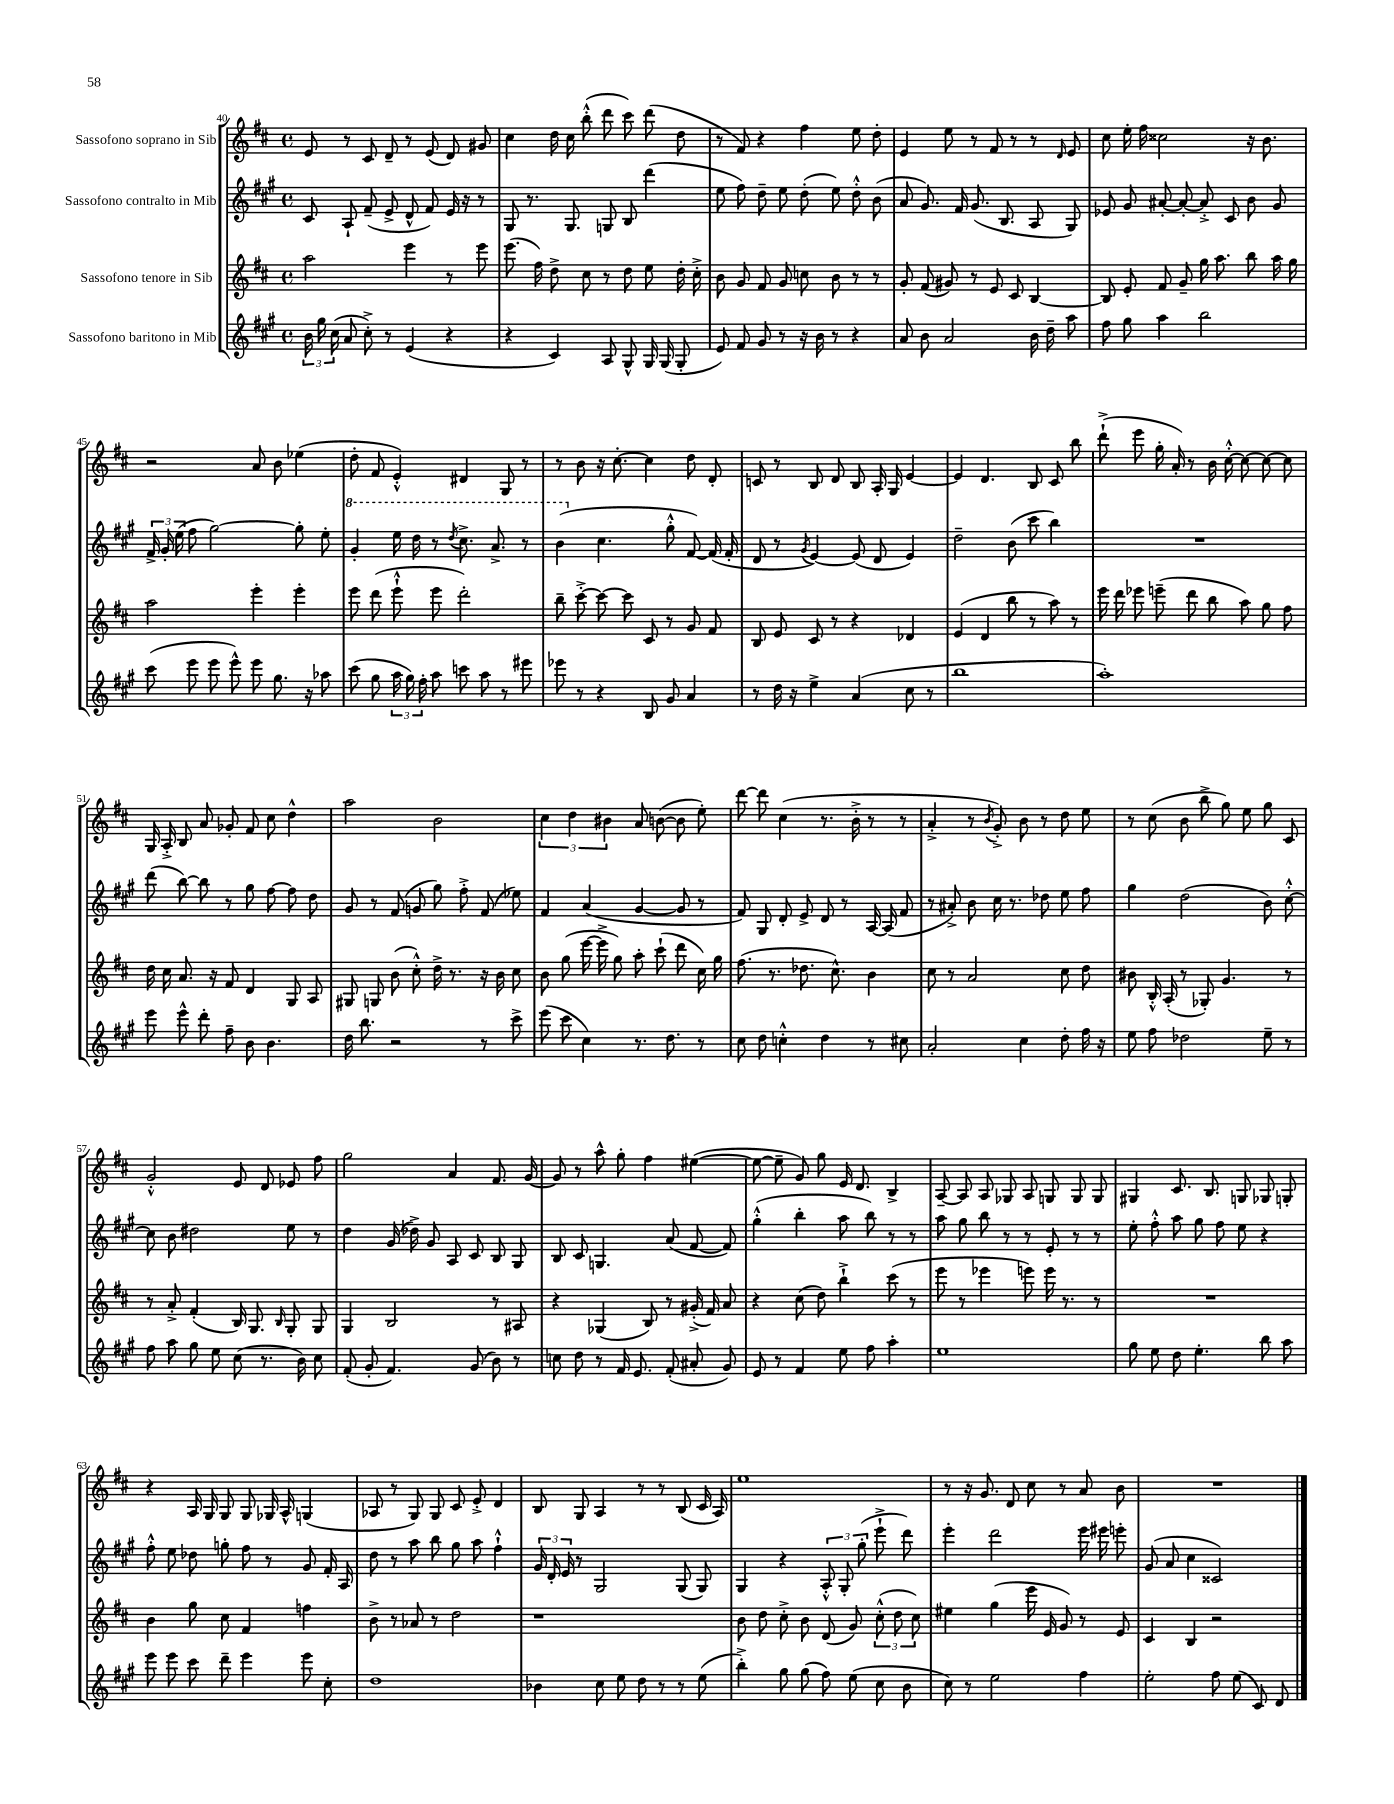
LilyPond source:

<<
\new StaffGroup <<
\new Staff = "s0" \with { instrumentName = "Sassofono soprano in Sib" } {
    \clef treble \key d \major \defaultTimeSignature \time 4/4
    \autoBeamOff e'8 r8 cis'8 d'8-- r8 e'8( d'8) gis'8 |
    cis''4 d''16 cis''16 b''8-.-^( d'''8 cis'''8) d'''8( d''8 |
    r8 fis'8) r4 fis''4 e''8 d''8-. |
    e'4 e''8 r8 fis'8 r8 r8 \grace { d'16 } e'8 |
    cis''8 e''16-. fis''16 cisis''2 r16 b'8. |
    r2 a'8 b'8 ees''4( |
    d''8-. fis'8 e'4-.-^) dis'4 g8 r8 |
    r8 b'8 r16 cis''8.~-. cis''4 d''8 d'8-. |
    c'8 r8 b8 d'8 b8 a16-. g16 e'4~ |
    e'4 d'4. b8 cis'8 b''8 |
    d'''8-!->( e'''8 g''16-. a'16-.) r8 b'16 cis''16~-.-^ cis''8~ cis''8~ cis''8 |
    g16 a16-.-> b8 a'8 ges'8-. fis'8 cis''8 d''4-^ |
    a''2 b'2 |
    \tuplet 3/2 { cis''4 d''4 bis'4 } a'8 b'8~( b'8 e''8-.) |
    d'''8~ d'''8 cis''4( r8. b'16-.-> r8 r8 |
    a'4-.-> r8 \acciaccatura { b'8 } g'8-.->) b'8 r8 d''8 e''8 |
    r8 cis''8( b'8 b''8-> g''8) e''8 g''8 cis'8 |
    g'2-.-^ e'8 d'8 ees'8 fis''8 |
    g''2 a'4 fis'8. g'16~ |
    g'8 r8 a''8-^ g''8-. fis''4 eis''4~( |
    eis''8~ eis''8-- g'8) g''8 e'16 d'8. b4-> |
    a8~-- a8 a8 ges8 a8 g8 g8 g8 |
    gis4 cis'8. b8. g8 ges8 g8-. |
    r4 a16 g16 g8 g8 ges16 a16-^ g4( |
    aes8 r8 g8) g8 cis'8 e'8-.-> d'4 |
    b8 g8 a4 r8 r8 b8( cis'16 a16) |
    e''1 |
    r8 r16 g'8. d'8 cis''8 r8 a'8 b'8 |
    R1 \bar "|." |
}
\new Staff = "s1" \with { instrumentName = "Sassofono contralto in Mib" } {
    \clef treble \key a \major \defaultTimeSignature \time 4/4
    \autoBeamOff cis'8 a8-! fis'8--( e'8-> d'8-^ fis'8) e'16 r16 r8 |
    gis8 r8. gis8. g8 b8 d'''4( |
    e''8 fis''8) d''8-- e''8 d''8-.( e''8) d''8-.-^ b'8( |
    a'8 gis'8.) fis'16 gis'8.( b8. a8 gis8) |
    ees'8 gis'8 ais'8~-. ais'8~-. ais'8-.-> cis'8 b'8 gis'8 |
    \tuplet 3/2 { fis'16-> gis'16-. e''16( } fis''8 gis''2~) gis''8-. e''8-. |
    \ottava #1 gis''4-. e'''16 d'''16 r8 \acciaccatura { d'''8 } cis'''8.-> a''8.-> r8 |
    b''4( \ottava #0 cis''4. gis''8-.-^ fis'8~) fis'16( fis'16-. |
    d'8 r8 \acciaccatura { gis'8 } e'4~) e'8( d'8 e'4) |
    d''2-- b'8( cis'''8 b''4) |
    R1 |
    d'''8( b''8~) b''8 r8 gis''8 fis''8~ fis''8 d''8 |
    gis'8 r8 fis'8( g'8 gis''8) fis''8-.-> fis'8( ees''8) |
    fis'4 a'4( gis'4~ gis'8 r8 |
    fis'8) gis8 d'8-. e'8-> d'8 r8 a16~ a16( fis'8 |
    r8 ais'8-.->) b'8 cis''16 r8. des''8 e''8 fis''8 |
    gis''4 d''2( b'8) cis''8~-.-^ |
    cis''8 b'8 dis''2 e''8 r8 |
    d''4 gis'16( des''16->) gis'8 a8 cis'8 b8 gis8 |
    b8 cis'8 g4. a'8( fis'8~ fis'8) |
    gis''4-.-^( b''4-. a''8 b''8) r8 r8 |
    a''8 gis''8 b''8 r8 r8 e'8-. r8 r8 |
    e''8-. fis''8-.-^ a''8 gis''8 fis''8 e''8 r4 |
    fis''8-.-^ e''8 des''8 g''8-. fis''8 r8 gis'8 fis'16-. a16 |
    d''8 r8 a''8 b''8 gis''8 a''8 fis''4-!-^ |
    \tuplet 3/2 { gis'16 d'16-. e'16 } r8 gis2 gis8( gis8) |
    gis4 r4 \tuplet 3/2 { a8-.-^ gis8-. gis''8-.( } e'''8-!-> d'''8) |
    e'''4-. d'''2 e'''16 eis'''16 e'''8-. |
    gis'8( a'8 cis''4 cisis'2) \bar "|." |
}
\new Staff = "s2" \with { instrumentName = "Sassofono tenore in Sib" } {
    \clef treble \key d \major \defaultTimeSignature \time 4/4
    \autoBeamOff a''2 e'''4 r8 e'''8 |
    e'''8.( fis''16) d''8-> cis''8 r8 d''8 e''8 d''16-. cis''16-.-> |
    b'8 g'8 fis'8 g'8 c''8 b'8 r8 r8 |
    g'8-. fis'8( gis'8) r8 e'8 cis'8 b4~ |
    b8 e'8-. fis'8 g'8-- g''16 a''8. b''8 a''16 g''16 |
    a''2 e'''4-. e'''4-. |
    e'''8 d'''8( e'''8-!-^ e'''8 d'''2-.) |
    b''8-- cis'''8~-.-> cis'''8~ cis'''8 cis'8 r8 g'8 fis'8 |
    b8 e'8 cis'8 r8 r4 des'4 |
    e'4( d'4 b''8 r8 a''8) r8 |
    e'''16 d'''16 ees'''8 e'''8--( d'''8 b''8 a''8) g''8 fis''8 |
    d''16 cis''16 a'8. r16 fis'8 d'4 g8 a8 |
    gis8 g8 b'8( cis''8-.-^) d''16-> r8. r16 b'16 cis''8 |
    b'8 g''8( e'''16~ e'''16-> g''8) a''8-. cis'''8-!( d'''8 cis''16) g''16 |
    fis''8.( r8. des''8. cis''8.-^) b'4 |
    cis''8 r8 a'2 cis''8 d''8 |
    bis'8 b16-.-^ a16-.( r8 ges8-.) g'4. r8 |
    r8 a'8-.-> fis'4-.( b16) g8. \grace { b16 } g8-. g8 |
    g4 b2 r8 ais8 |
    r4 ges4( b8) r8 gis'16-.->( fis'16) a'8 |
    r4 cis''8( d''8) b''4-!-> cis'''8( r8 |
    e'''8 r8 ees'''4 e'''8) e'''16 r8. r8 |
    R1 |
    b'4 g''8 cis''8 fis'4 f''4 |
    b'8-> r8 aes'8 r8 d''2 |
    r1 |
    b'8 d''8 cis''8-.-> b'8 d'8( g'8) \tuplet 3/2 { cis''8-.-^( d''8 cis''8) } |
    eis''4 g''4( e'''16 e'16 g'8) r8 e'8 |
    cis'4 b4 r2 \bar "|." |
}
\new Staff = "s3" \with { instrumentName = "Sassofono baritono in Mib" } {
    \clef treble \key a \major \defaultTimeSignature \time 4/4
    \autoBeamOff \tuplet 3/2 { b'16 gis''16 cis''16( } a'8 cis''8-.->) r8 e'4( r4 |
    r4 cis'4) a8 gis8-^ gis16 gis16( gis8-. |
    e'8) fis'8 gis'8 r8 r16 b'16 r8 r4 |
    a'8 b'8 a'2 b'16 d''16-- a''8 |
    fis''8 gis''8 a''4 b''2 |
    cis'''8( e'''8 e'''8 e'''8-^) e'''8 gis''8. r16 aes''8 |
    cis'''8( gis''8 \tuplet 3/2 { a''16 gis''16) fis''16-. } a''8 c'''8 a''8 r8 eis'''8 |
    ees'''8 r8 r4 b8 gis'8 a'4 |
    r8 d''16 r16 e''4-> a'4( cis''8 r8 |
    b''1 |
    a''1-.) |
    e'''8 e'''8-^ d'''8-. fis''8-- b'8 b'4. |
    d''16 b''8. r2 r8 cis'''8-> |
    e'''8( cis'''8 cis''4) r8. d''8. r8 |
    cis''8 d''8 c''4-.-^ d''4 r8 cis''8 |
    a'2-. cis''4 d''8-. fis''16 r16 |
    e''8 fis''8 des''2 e''8-- r8 |
    fis''8 a''8 gis''8 e''8 cis''8( r8. b'16) cis''8 |
    fis'8-.( gis'8-. fis'4.) gis'8( b'8) r8 |
    c''8 d''8 r8 fis'16 e'8. fis'8-.( ais'8-. gis'8) |
    e'8 r8 fis'4 e''8 fis''8 a''4-. |
    e''1 |
    gis''8 e''8 d''8 e''4.-. b''8 a''8 |
    e'''8 e'''8 cis'''8 d'''8-- e'''4 e'''8 cis''8-. |
    d''1 |
    bes'4 cis''8 e''8 d''8 r8 r8 e''8( |
    b''4-.->) gis''8 gis''8( fis''8) e''8( cis''8 b'8 |
    cis''8) r8 e''2 fis''4 |
    e''2-. fis''8 e''8( cis'8) d'8 \bar "|." |
}
>>
>>
\layout { \context { \Score currentBarNumber = #40 } }
